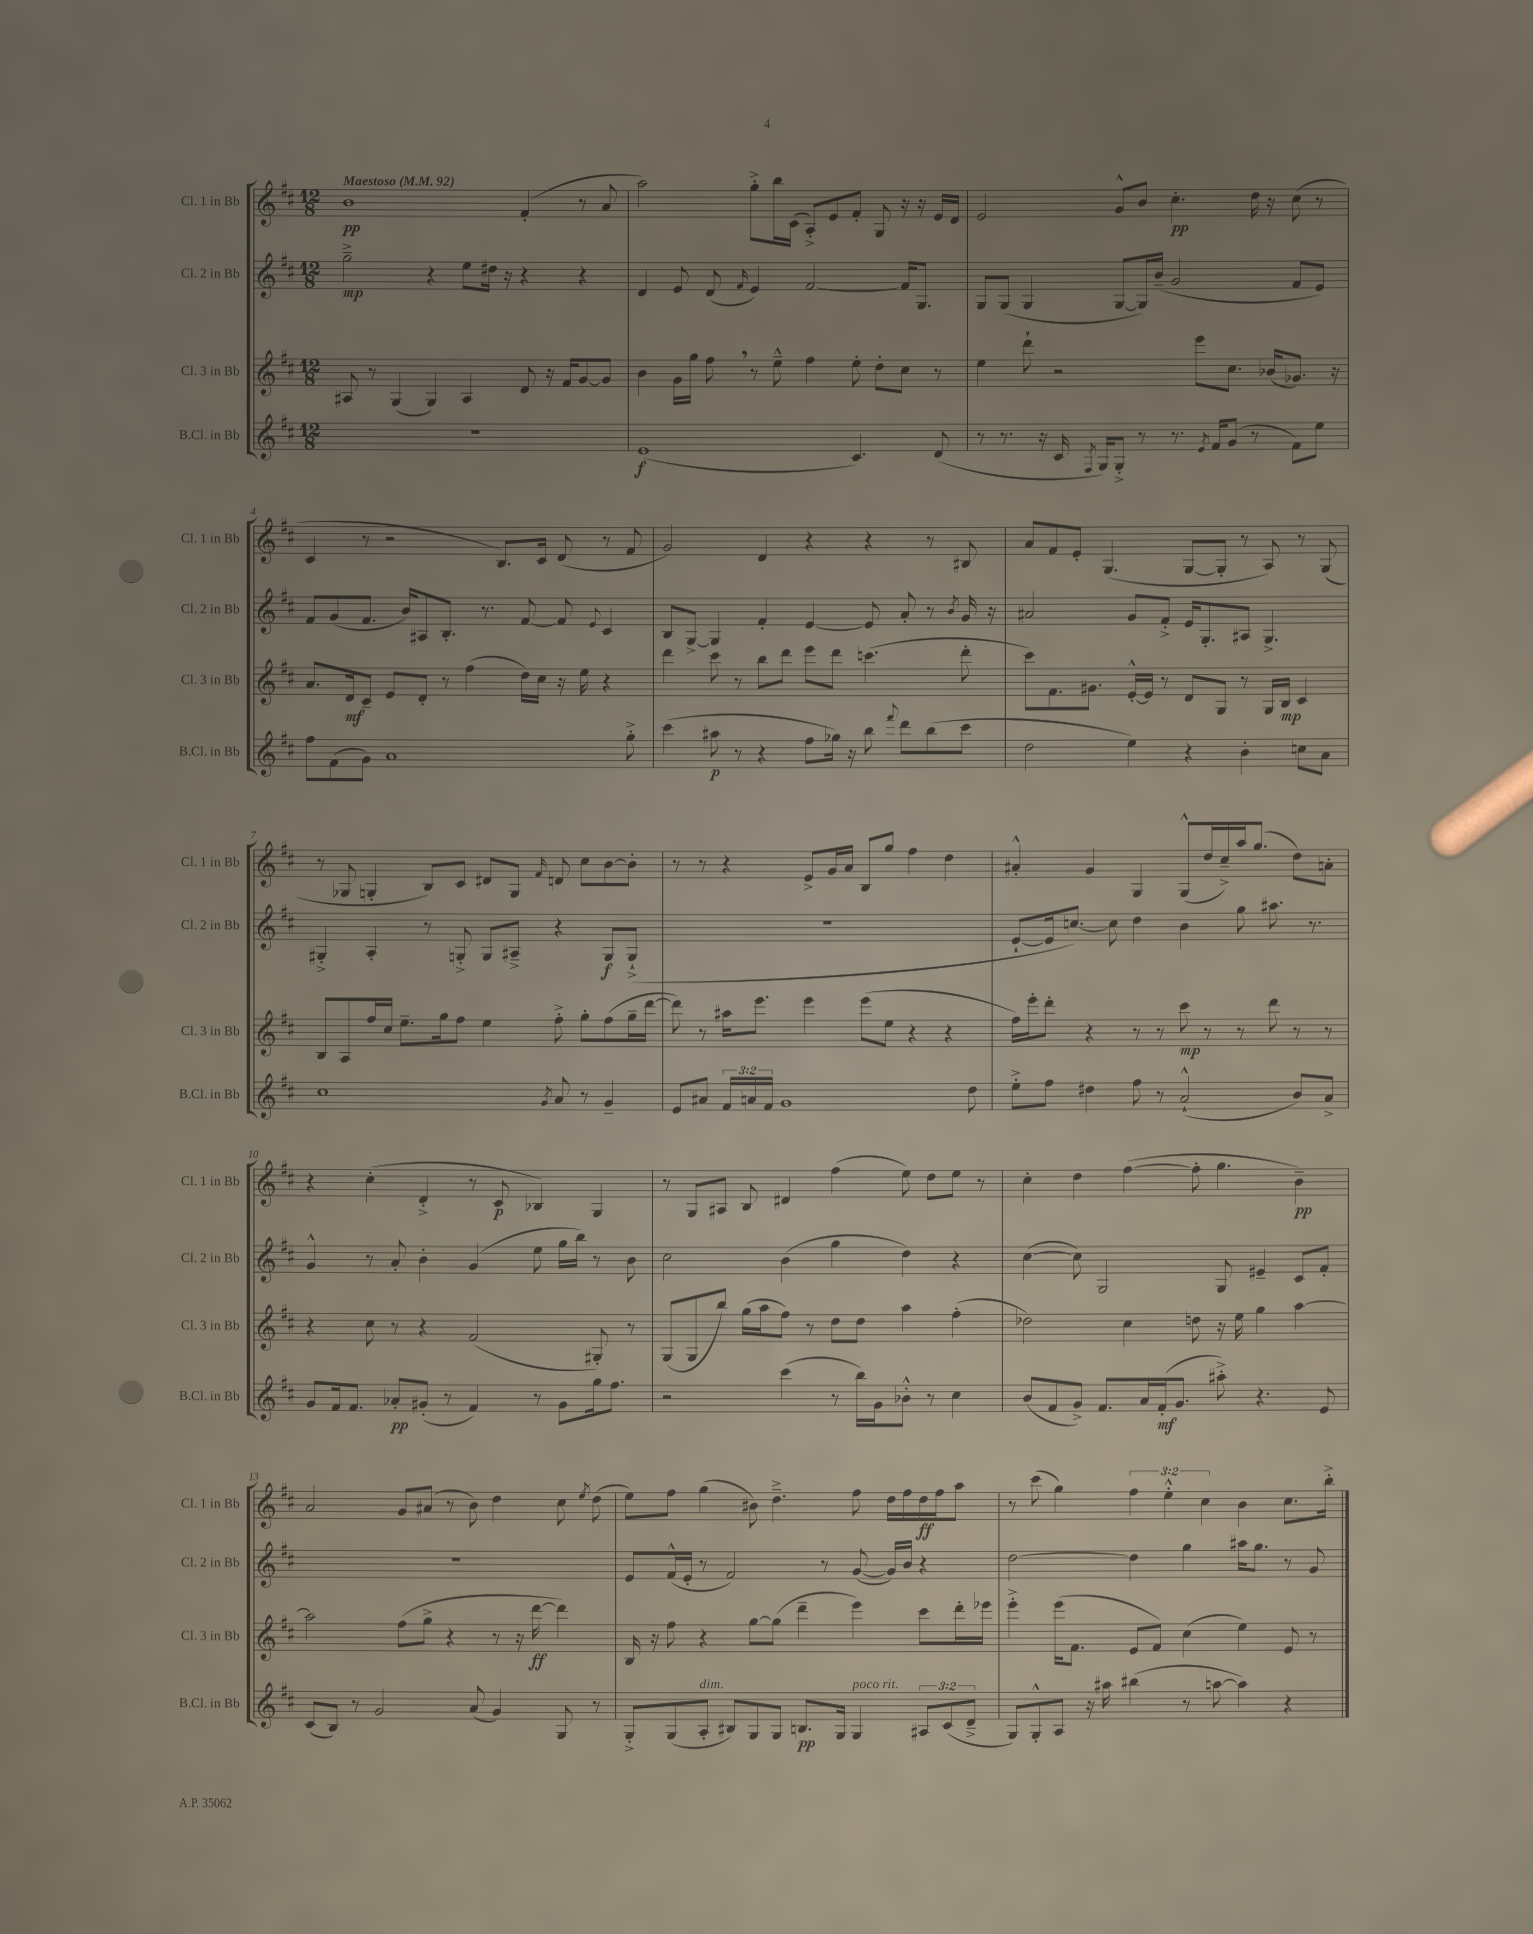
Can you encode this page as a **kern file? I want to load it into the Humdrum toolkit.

**kern	**dynam	**kern	**dynam	**kern	**dynam	**kern	**dynam
*part4	*part4	*part3	*part3	*part2	*part2	*part1	*part1
*staff4	*staff4	*staff3	*staff3	*staff2	*staff2	*staff1	*staff1
*I"B.Cl. in Bb	*	*I"Cl. 3 in Bb	*	*I"Cl. 2 in Bb	*	*I"Cl. 1 in Bb	*
*I'B.Cl. in Bb	*	*I'Cl. 3 in Bb	*	*I'Cl. 2 in Bb	*	*I'Cl. 1 in Bb	*
*clefG2	*	*clefG2	*	*clefG2	*	*clefG2	*
*k[f#c#]	*	*k[f#c#]	*	*k[f#c#]	*	*k[f#c#]	*
*M12/8	*	*M12/8	*	*M12/8	*	*M12/8	*
*MM92	*	*MM92	*	*MM92	*	*MM92	*
=1	=1	=1	=1	=1	=1	=1	=1
!	!	!	!	!	!	!LO:TX:a:B:t=Maestoso	!
1.r	.	8A#X/	.	2gg~^\	mp	1b	pp
.	.	8r	.	.	.	.	.
.	.	(4G/	.	.	.	.	.
.	.	4G/)	.	4r	.	.	.
.	.	4A#/	.	8ee\L	.	.	.
.	.	.	.	16dd#X\Jk	.	.	.
.	.	.	.	16r	.	.	.
.	.	8d/	.	4r	.	(4f#'/	.
.	.	16r	.	.	.	.	.
.	.	16f#/KL	.	.	.	.	.
.	.	[8g/	.	4r	.	8r	.
.	.	8g/J]	.	.	.	8a/	.
=2	=2	=2	=2	=2	=2	=2	=2
(1e	f	4b\	.	4d/	.	2aa\)	.
.	.	16g\LL	.	8e/	.	.	.
.	.	16gg\JJ	.	.	.	.	.
.	.	8ff#,\	.	(8d/	.	.	.
.	.	.	.	16qqf#/	.	.	.
.	.	8r	.	4e/)	.	8gg'^\L	.
.	.	8ee~^^\	.	.	.	16bb\L	.
.	.	.	.	.	.	(16c#\JJ	.
.	.	4ff#\	.	[2f#/	.	8A'^/L)	.
.	.	.	.	.	.	8e/	.
4.c#/)	.	8ee'\	.	.	.	8f#'/J	.
.	.	8dd'\L	.	.	.	8G/	.
.	.	8cc#\J	.	16f#/KL]	.	16r	.
.	.	.	.	8.G/J	.	16r	.
(8d/	.	8r	.	.	.	16e/LL	.
.	.	.	.	.	.	16d/JJ	.
=3	=3	=3	=3	=3	=3	=3	=3
8r	.	4ee\	.	8G/L	.	2e/	.
8.r	.	.	.	(8G/J	.	.	.
.	.	8ddd`\	.	4G/	.	.	.
16r	.	.	.	.	.	.	.
16c#/	.	2r	.	.	.	.	.
8qF#/	.	.	.	.	.	.	.
16G/KL)	.	.	.	.	.	.	.
8G'^/J	.	.	.	[8G/L	.	8g^^/L	.
8r	.	.	.	16G/L])	.	8b/J	.
.	.	.	.	(16b~/JJ	.	.	.
8.r	.	.	.	2g/	.	4.cc#'\	pp
.	.	8eee\L	.	.	.	.	.
8qe/	.	.	.	.	.	.	.
16f#/KL	.	.	.	.	.	.	.
(8g/J	.	8.cc#\J	.	.	.	.	.
8r	.	.	.	.	.	16dd\	.
.	.	(16b-X/KL	.	.	.	16r	.
8f#\L)	.	8.g-X/J)	.	8f#/L	.	(8cc#\	.
8ee\J	.	.	.	8e/J)	.	8r	.
.	.	16r	.	.	.	.	.
!!LO:LB:g=z
=4	=4	=4	=4	=4	=4	=4	=4
8ff#\L	.	8.a/L	.	8f#/L	.	4c#/	.
(8f#\	.	.	.	(8g/	.	.	.
.	.	16d/k	mf	.	.	.	.
8g\J)	.	8c#~/J	.	8.f#/J	.	8r	.
1a	.	8e/L	.	.	.	2r	.
.	.	.	.	16b/KL)	.	.	.
.	.	8d'/J	.	8A#X/	.	.	.
.	.	8r	.	8.B'/J	.	.	.
.	.	(4ff#\	.	.	.	.	.
.	.	.	.	8.r	.	.	.
.	.	.	.	.	.	8.B/L)	.
.	.	16dd\LL)	.	[8f#/	.	.	.
.	.	16cc#\JJ	.	.	.	16c#/Jk	.
.	.	16r	.	8f#/]	.	(8d/	.
.	.	16ee\	.	.	.	.	.
.	.	.	.	8qqe/	.	.	.
.	.	4r	.	4c#/	.	8r	.
8gg'^\	.	.	.	.	.	8f#/	.
=5	=5	=5	=5	=5	=5	=5	=5
(4ccc#\	.	4ddd\	.	8B/L	.	2g/)	.
.	.	.	.	[8G^/J	.	.	.
8aa#X\	p	8ccc#\	.	4G/]	.	.	.
8r	.	8r	.	.	.	.	.
4r	.	8bb\L	.	4f#'/	.	4d/	.
.	.	8ddd\J	.	.	.	.	.
8ff#\L	.	8eee\L	.	[4e/	.	4r	.
16gg-X\Jk)	.	8ddd\J	.	.	.	.	.
16r	.	.	.	.	.	.	.
8bb\	.	(4.cccn\	.	8e/]	.	4r	.
8qqfff#/	.	.	.	.	.	.	.
8ddd\L	.	.	.	8a'/	.	.	.
(8bb\	.	.	.	8r	.	8r	.
.	.	.	.	8qb/	.	.	.
8ccc#\J	.	8ddd'\	.	16g/	.	8B#X/	.
.	.	.	.	16r	.	.	.
=6	=6	=6	=6	=6	=6	=6	=6
2dd\	.	8ccc#\L)	.	2a#X/	.	8a/L	.
.	.	8.f#\	.	.	.	8f#/	.
.	.	.	.	.	.	8e'/J	.
.	.	8.g#X\J	.	.	.	.	.
.	.	.	.	.	.	(4.G/	.
4ee\)	.	[16e'^^/LL	.	8g/L	.	.	.
.	.	16e/JJ]	.	.	.	.	.
.	.	8r	.	8f#'^/J	.	.	.
4r	.	8d/L	.	16e/KL	.	[8G/L	.
.	.	.	.	8.G'/	.	.	.
.	.	8G/J	.	.	.	8G'/J]	.
4b'\	.	8r	.	8A#X/J	.	8r	.
.	.	16G/LL	.	4.G^/	.	8A/)	.
.	.	16B/JJ	mp	.	.	.	.
8ccn\L	.	4c#/	.	.	.	8r	.
8a\J	.	.	.	.	.	(8G/	.
!!LO:LB:g=z
=7	=7	=7	=7	=7	=7	=7	=7
1cc#	.	8B/L	.	4G#X'^/	.	8r	.
.	.	8A/	.	.	.	8G-X/	.
.	.	16ff#/L	.	4A'/	.	4Gn'/	.
.	.	16cc#/JJ	.	.	.	.	.
.	.	8.ee~\L	.	.	.	.	.
.	.	.	.	8r	.	8B/L)	.
.	.	16gg\k	.	.	.	.	.
.	.	8ff#\J	.	8Gn'^/	.	8c#/J	.
.	.	4ee\	.	8G/L	.	8d#X/L	.
.	.	.	.	8A#X~^/J	.	8G/J	.
8qg/	.	.	.	.	.	16qqf#/	.
8a/	.	8ff#'^\	.	4r	.	8dn/	.
8r	.	8gg'\L	.	.	.	8cc#\L	.
4g~/	.	(8ff#\	.	8G/L	f	[8b\	.
.	.	16gg~\L	.	(8G`^/J	.	8b'\J]	.
.	.	[16ddd\JJ	.	.	.	.	.
=8	=8	=8	=8	=8	=8	=8	=8
8e/L	.	8ddd\])	.	1.r	.	8r	.
8a#X/J	.	8r	.	.	.	8r	.
24f#/LL	.	16aa#X\KL	.	.	.	4r	.
24an/	.	.	.	.	.	.	.
.	.	8.eee\J	.	.	.	.	.
24f#/JJ	.	.	.	.	.	.	.
1g	.	.	.	.	.	.	.
.	.	4eee\	.	.	.	8e^/L	.
.	.	.	.	.	.	16g/L	.
.	.	.	.	.	.	16a/JJ	.
.	.	(8eee\L	.	.	.	8B/L	.
.	.	8ee\J	.	.	.	8gg/J	.
.	.	4r	.	.	.	4ff#\	.
.	.	4r	.	.	.	4dd\	.
8dd\	.	.	.	.	.	.	.
=9	=9	=9	=9	=9	=9	=9	=9
8ee'^\L	.	16ff#\LL)	.	[8e`/L	.	4a#X'^^/	.
.	.	16eee'\J	.	.	.	.	.
8ff#\J	.	8ddd'\J	.	16e/k]	.	.	.
.	.	.	.	[8.ccn/J)	.	.	.
4dd#X\	.	4r	.	.	.	4g/	.
.	.	.	.	8cc\]	.	.	.
8ff#\	.	8r	.	4dd\	.	4G/	.
8r	.	8r	.	.	.	.	.
(2a`^^/	.	8ccc#\	mp	4b\	.	(8G^^/L	.
.	.	8r	.	.	.	16dd/L	.
.	.	.	.	.	.	16cc#~^/)	.
.	.	8r	.	8gg\	.	16aa/J	.
.	.	.	.	.	.	(8.gg/J	.
.	.	8ddd\	.	8.aa#X\	.	.	.
8b/L)	.	8r	.	.	.	8dd\L)	.
.	.	.	.	8.r	.	.	.
8a^/J	.	8r	.	.	.	8an'\J	.
!!LO:LB:g=z
=10	=10	=10	=10	=10	=10	=10	=10
8g/L	.	4r	.	4g^^/	.	4r	.
16f#/k	.	.	.	.	.	.	.
8.f#/J	.	.	.	.	.	.	.
.	.	8cc#\	.	8r	.	(4cc#'\	.
8a-X'/L	pp	8r	.	8a'/	.	.	.
(8g#X'/J	.	4r	.	4b'\	.	4d'^/	.
8r	.	.	.	.	.	.	.
4f#/)	.	(2f#/	.	(4g/	.	8r	.
.	.	.	.	.	.	8c#/	p
8r	.	.	.	8ee\	.	4B-X/)	.
8g#\L	.	.	.	16gg\LL	.	.	.
.	.	.	.	16bb\JJ)	.	.	.
16gg\k	.	8G#X'/)	.	8r	.	4G/	.
8.ff#\J	.	.	.	.	.	.	.
.	.	8r	.	8b\	.	.	.
=11	=11	=11	=11	=11	=11	=11	=11
2r	.	(8G/L	.	2cc#\	.	8r	.
.	.	8G/	.	.	.	8G/L	.
.	.	8bb/J)	.	.	.	8A#X/J	.
.	.	(16gg\LL	.	.	.	8B/	.
.	.	16aa\J	.	.	.	.	.
(4ccc#\	.	8ff#\J)	.	(4b\	.	4d#X/	.
.	.	8r	.	.	.	.	.
8r	.	8dd\L	.	4gg\	.	(4ff#\	.
16bb\LL)	.	8dd\J	.	.	.	.	.
16g\J	.	.	.	.	.	.	.
8b-X'^^\J	.	4aa\	.	4dd\)	.	8ee\)	.
8r	.	.	.	.	.	8dd\L	.
4cc#\	.	(4ff#'\	.	4r	.	8ee\J	.
.	.	.	.	.	.	8r	.
=12	=12	=12	=12	=12	=12	=12	=12
(8b/L	.	2dd-X\)	.	([4cc#\	.	4cc#'\	.
8f#/	.	.	.	.	.	.	.
8g^/J)	.	.	.	8cc#\])	.	4dd\	.
8.f#/L	.	.	.	2G/	.	.	.
.	.	4cc#\	.	.	.	([4ff#\	.
16a/L	.	.	.	.	.	.	.
(16f#'/J	mf	.	.	.	.	.	.
8.g/J	.	.	.	.	.	.	.
.	.	8ddn\	.	.	.	8ff#'\]	.
8aa#X'^\)	.	16r	.	8G/	.	4.gg\	.
.	.	16ee\	.	.	.	.	.
4.r	.	4gg\	.	4e#X~/	.	.	.
.	.	[4aa\	.	8c#/L	.	4b~\)	pp
8e/	.	.	.	8f#'/J	.	.	.
!!LO:LB:g=z
=13	=13	=13	=13	=13	=13	=13	=13
(8c#/L	.	2aa\]	.	1.r	.	2a/	.
8B/J)	.	.	.	.	.	.	.
8r	.	.	.	.	.	.	.
2g/	.	.	.	.	.	.	.
.	.	(8ff#\L	.	.	.	8g/L	.
.	.	8gg^\J	.	.	.	(8a#X/J	.
.	.	4r	.	.	.	8r	.
(8a/	.	.	.	.	.	8b\)	.
4g/)	.	8r	.	.	.	4dd\	.
.	.	16r	.	.	.	.	.
.	.	[16ddd\	ff	.	.	.	.
8G/	.	4ddd\])	.	.	.	8cc#\	.
.	.	.	.	.	.	8qee/	.
8r	.	.	.	.	.	(8dd\	.
=14	=14	=14	=14	=14	=14	=14	=14
8G'^/L	.	16B/	.	8e/L	.	8ee\L)	.
.	.	16r	.	.	.	.	.
(8G/	.	8ff#\	.	(16f#^^/L	.	8ff#\J	.
.	.	.	.	16e'/JJ	.	.	.
!LO:TX:a:i:t=dim.	!	!	!	!	!	!	!
8A'/J	.	4r	.	8r	.	(4gg\	.
8B#X/L)	.	.	.	2f#/)	.	.	.
8G/	.	[8gg\L	.	.	.	8b#X\)	.
8G/J	.	(8gg\J]	.	.	.	4.dd~^\	.
8.Bn/L	pp	4ddd~\	.	.	.	.	.
.	.	.	.	8r	.	.	.
16G/Jk	.	.	.	.	.	.	.
!LO:TX:a:i:t=poco rit.	!	!	!	!	!	!	!
4G/	.	4eee\)	.	([8g/	.	8ff#\	.
.	.	.	.	16g/LL])	.	16dd\LL	.
.	.	.	.	16b/JJ	.	16ff#\	.
12A#X/L	.	8ccc#\L	.	4r	.	16dd\	ff
.	.	.	.	.	.	16ff#\J	.
(12c#/	.	.	.	.	.	.	.
.	.	16ddd'\L	.	.	.	8aa\J	.
12d~^/J	.	.	.	.	.	.	.
.	.	16eee-X\JJ	.	.	.	.	.
=15	=15	=15	=15	=15	=15	=15	=15
8G/L)	.	4eee'^\	.	[2dd\	.	8r	.
8G'^^/	.	.	.	.	.	(8ccc#\	.
8A/J	.	(16eee\KL	.	.	.	4gg\)	.
.	.	8.f#\J	.	.	.	.	.
16r	.	.	.	.	.	.	.
16aa#X\	.	.	.	.	.	.	.
(4bb#X\	.	8e/L	.	4dd\]	.	6ff#\	.
.	.	8f#/J)	.	.	.	.	.
.	.	.	.	.	.	6ee'^^\	.
8r	.	(4cc#\	.	4gg\	.	.	.
.	.	.	.	.	.	6cc#\	.
[8aan\	.	.	.	.	.	.	.
4aa\])	.	4ee\)	.	16aa#X\KL	.	4b\	.
.	.	.	.	8.gg\J	.	.	.
4r	.	8e/	.	8r	.	8.cc#\L	.
.	.	8r	.	8g/	.	.	.
.	.	.	.	.	.	16bb'^\Jk	.
==	==	==	==	==	==	==	==
*-	*-	*-	*-	*-	*-	*-	*-
